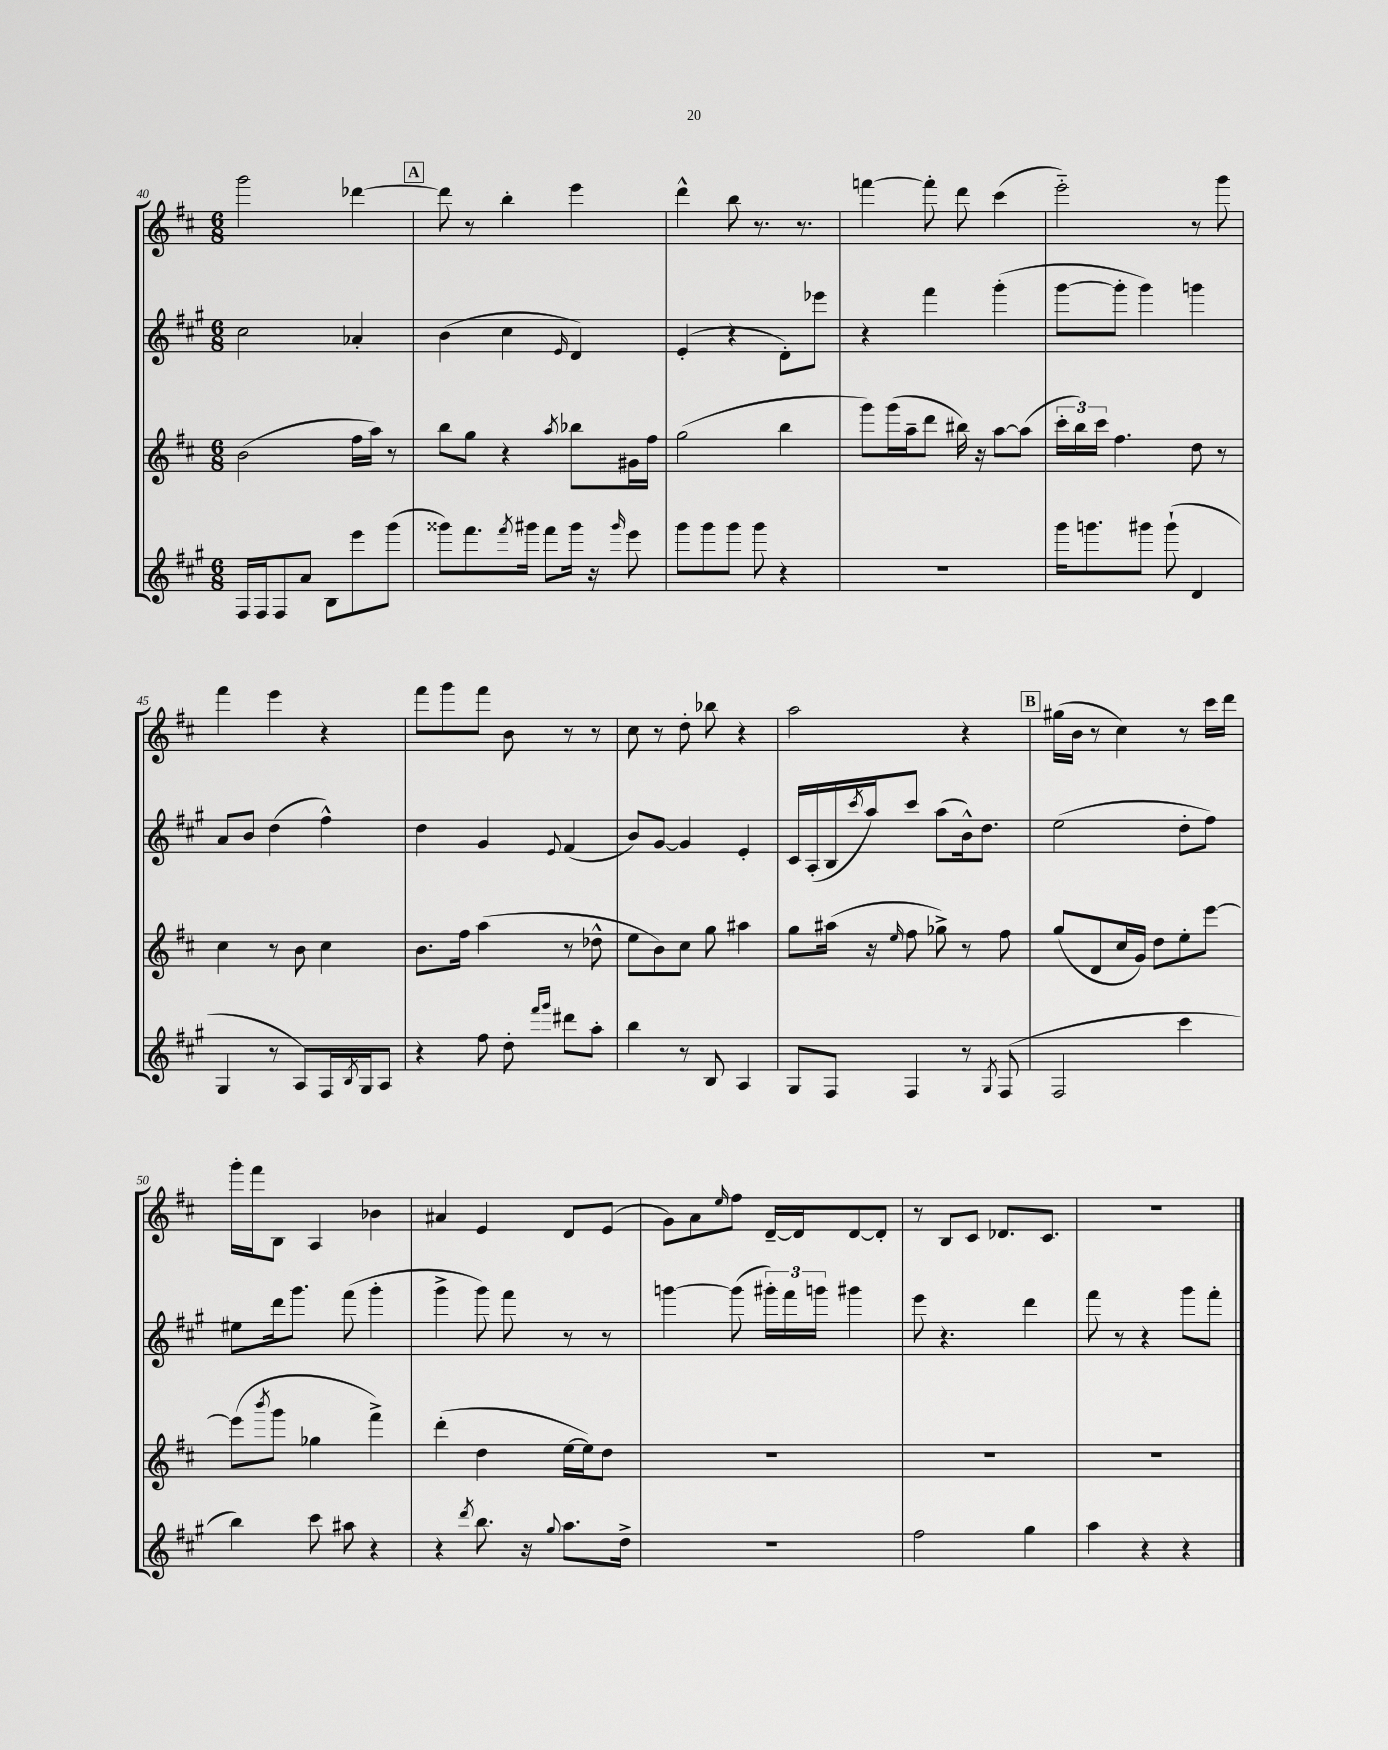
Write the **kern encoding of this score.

**kern	**kern	**kern	**kern
*part4	*part3	*part2	*part1
*staff4	*staff3	*staff2	*staff1
*clefG2	*clefG2	*clefG2	*clefG2
*k[f#c#g#]	*k[f#c#]	*k[f#c#g#]	*k[f#c#]
*M6/8	*M6/8	*M6/8	*M6/8
=40	=40	=40	=40
16F#/LL	(2b\	2cc#\	2ggg\
16F#/J	.	.	.
8F#/	.	.	.
8a/J	.	.	.
8B\L	.	.	.
8eee\	16ff#\LL	4a-X'/	[4ddd-X\
.	16aa\JJ)	.	.
(8ggg#\J	8r	.	.
!!LO:REH:place=s1:t=A
=41	=41	=41	=41
8ggg##X\L)	8bb\L	(4b\	8ddd-\]
8.fff#\	8gg\J	.	8r
.	4r	4cc#\	4bb'\
8qfff#/	.	.	.
16ggg#X\Jk	.	.	.
8fff#\L	.	.	.
.	8qaa/	16qqe/	.
16ggg#\Jk	8bb-X\L	4d/)	4eee\
16r	.	.	.
16qqggg#/	.	.	.
8eee\	16g#X\L	.	.
.	16ff#\JJ	.	.
=42	=42	=42	=42
8ggg#\L	(2gg\	(4e'/	4ddd^^\
8ggg#\	.	.	.
8ggg#\J	.	4r	8bb\
8ggg#\	.	.	8.r
4r	4bb\	8d'\L)	.
.	.	.	8.r
.	.	8eee-X\J	.
=43	=43	=43	=43
2.r	8ggg\L)	4r	[4fffn\
.	(16ggg\L	.	.
.	16aa~\J	.	.
.	8ddd\J	4fff#\	8fff'\]
.	16bb#X\)	.	8ddd\
.	16r	.	.
.	[8aa\L	(4ggg#'\	(4ccc#\
.	(8aa\J]	.	.
=44	=44	=44	=44
16ggg#\KL	24ccc#'\LL	[8ggg#\L	2eee\)
.	24bb\)	.	.
8.gggn\	.	.	.
.	24ccc#\JJ	.	.
.	4.ff#\	8ggg#'\J]	.
8ggg#X\J	.	4ggg#\)	.
(8ggg#`\	.	.	.
4d/	8dd\	4gggn\	8r
.	8r	.	8ggg\
!!LO:LB:g=z
=45	=45	=45	=45
4G#/	4cc#\	8a/L	4fff#\
.	.	8b/J	.
8r	8r	(4dd\	4eee\
8A/L)	8b\	.	.
16F#/L	4cc#\	4ff#^^\)	4r
8qB/	.	.	.
16G#/J	.	.	.
8A/J	.	.	.
=46	=46	=46	=46
4r	8.b\L	4dd\	8fff#\L
.	.	.	8ggg\
.	16ff#\Jk	.	.
8ff#\	(4aa\	4g#/	8fff#\J
8dd'\	.	.	8b\
16qqfff#/LL	.	.	.
16qqggg#/JJ	.	8qqe/	.
8ddd#X\L	8r	(4f#/	8r
8aa'\J	8dd-X^^\	.	8r
=47	=47	=47	=47
4bb\	8ee\L	8b/L)	8cc#\
.	8b\)	[8g#/J	8r
8r	8cc#\J	4g#/]	8dd'\
8B/	8gg\	.	8bb-X\
4A/	4aa#X\	4e'/	4r
=48	=48	=48	=48
8G#/L	8gg\L	16c#/LL	2aa\
.	.	(16A'/	.
8F#/J	(16aa#X\Jk	16B/	.
.	.	8qccc#/	.
.	16r	16aa/J)	.
.	16qqee/	.	.
4F#/	8ff#\	8ccc#/J	.
.	8gg-X^\)	(8aa\L	.
8r	8r	16b^^\k)	4r
.	.	8.dd\J	.
8qG#/	.	.	.
(8F#/	8ff#\	.	.
!!LO:REH:place=s1:t=B
=49	=49	=49	=49
2F#/	(8gg/L	(2ee\	(16gg#X\LL
.	.	.	16b\JJ
.	8d/	.	8r
.	16cc#/L	.	4cc#\)
.	16g/JJ)	.	.
.	8dd\L	.	.
4ccc#\	8ee'\	8dd'\L	8r
.	[8eee\J	8ff#\J)	16ccc#\LL
.	.	.	16ddd\JJ
!!LO:LB:g=z
=50	=50	=50	=50
4bb\)	(8eee\L]	8ee#X\L	16ggg'\LL
.	.	.	16fff#\J
.	8qbbb/	.	.
.	8ggg\J	16ddd\k	8B\J
.	.	8.ggg#\J	.
8ccc#\	4gg-X\	.	4A/
8aa#X\	.	(8fff#\	.
4r	4fff#^\)	4ggg#'\	4b-X\
=51	=51	=51	=51
4r	(4ddd'\	4ggg#^\	4a#X/
8qddd/	.	.	.
8.bb\	4dd\	8ggg#\)	4e/
.	.	8fff#\	.
16r	.	.	.
8qqgg#/	.	.	.
8.aa\L	[16ee\LL	8r	8d/L
.	16ee\J])	.	.
.	8dd\J	8r	(8e/J
16dd^\Jk	.	.	.
=52	=52	=52	=52
2.r	2.r	[4gggn\	8g\L)
.	.	.	8a\
.	.	.	16qqee/
.	.	(8ggg\]	8ff#\J
.	.	24ggg#X'\LL)	[16d~/LL
.	.	24fff#\	.
.	.	.	16d/J]
.	.	24gggn\JJ	.
.	.	4ggg#X\	[8d/
.	.	.	8d'/J]
=53	=53	=53	=53
2ff#\	2.r	8eee\	8r
.	.	4.r	8B/L
.	.	.	8c#/J
.	.	.	8.d-X/L
4gg#\	.	4ddd\	.
.	.	.	8.c#/J
=54	=54	=54	=54
4aa\	2.r	8fff#\	2.r
.	.	8r	.
4r	.	4r	.
4r	.	8ggg#\L	.
.	.	8fff#'\J	.
==	==	==	==
*-	*-	*-	*-
